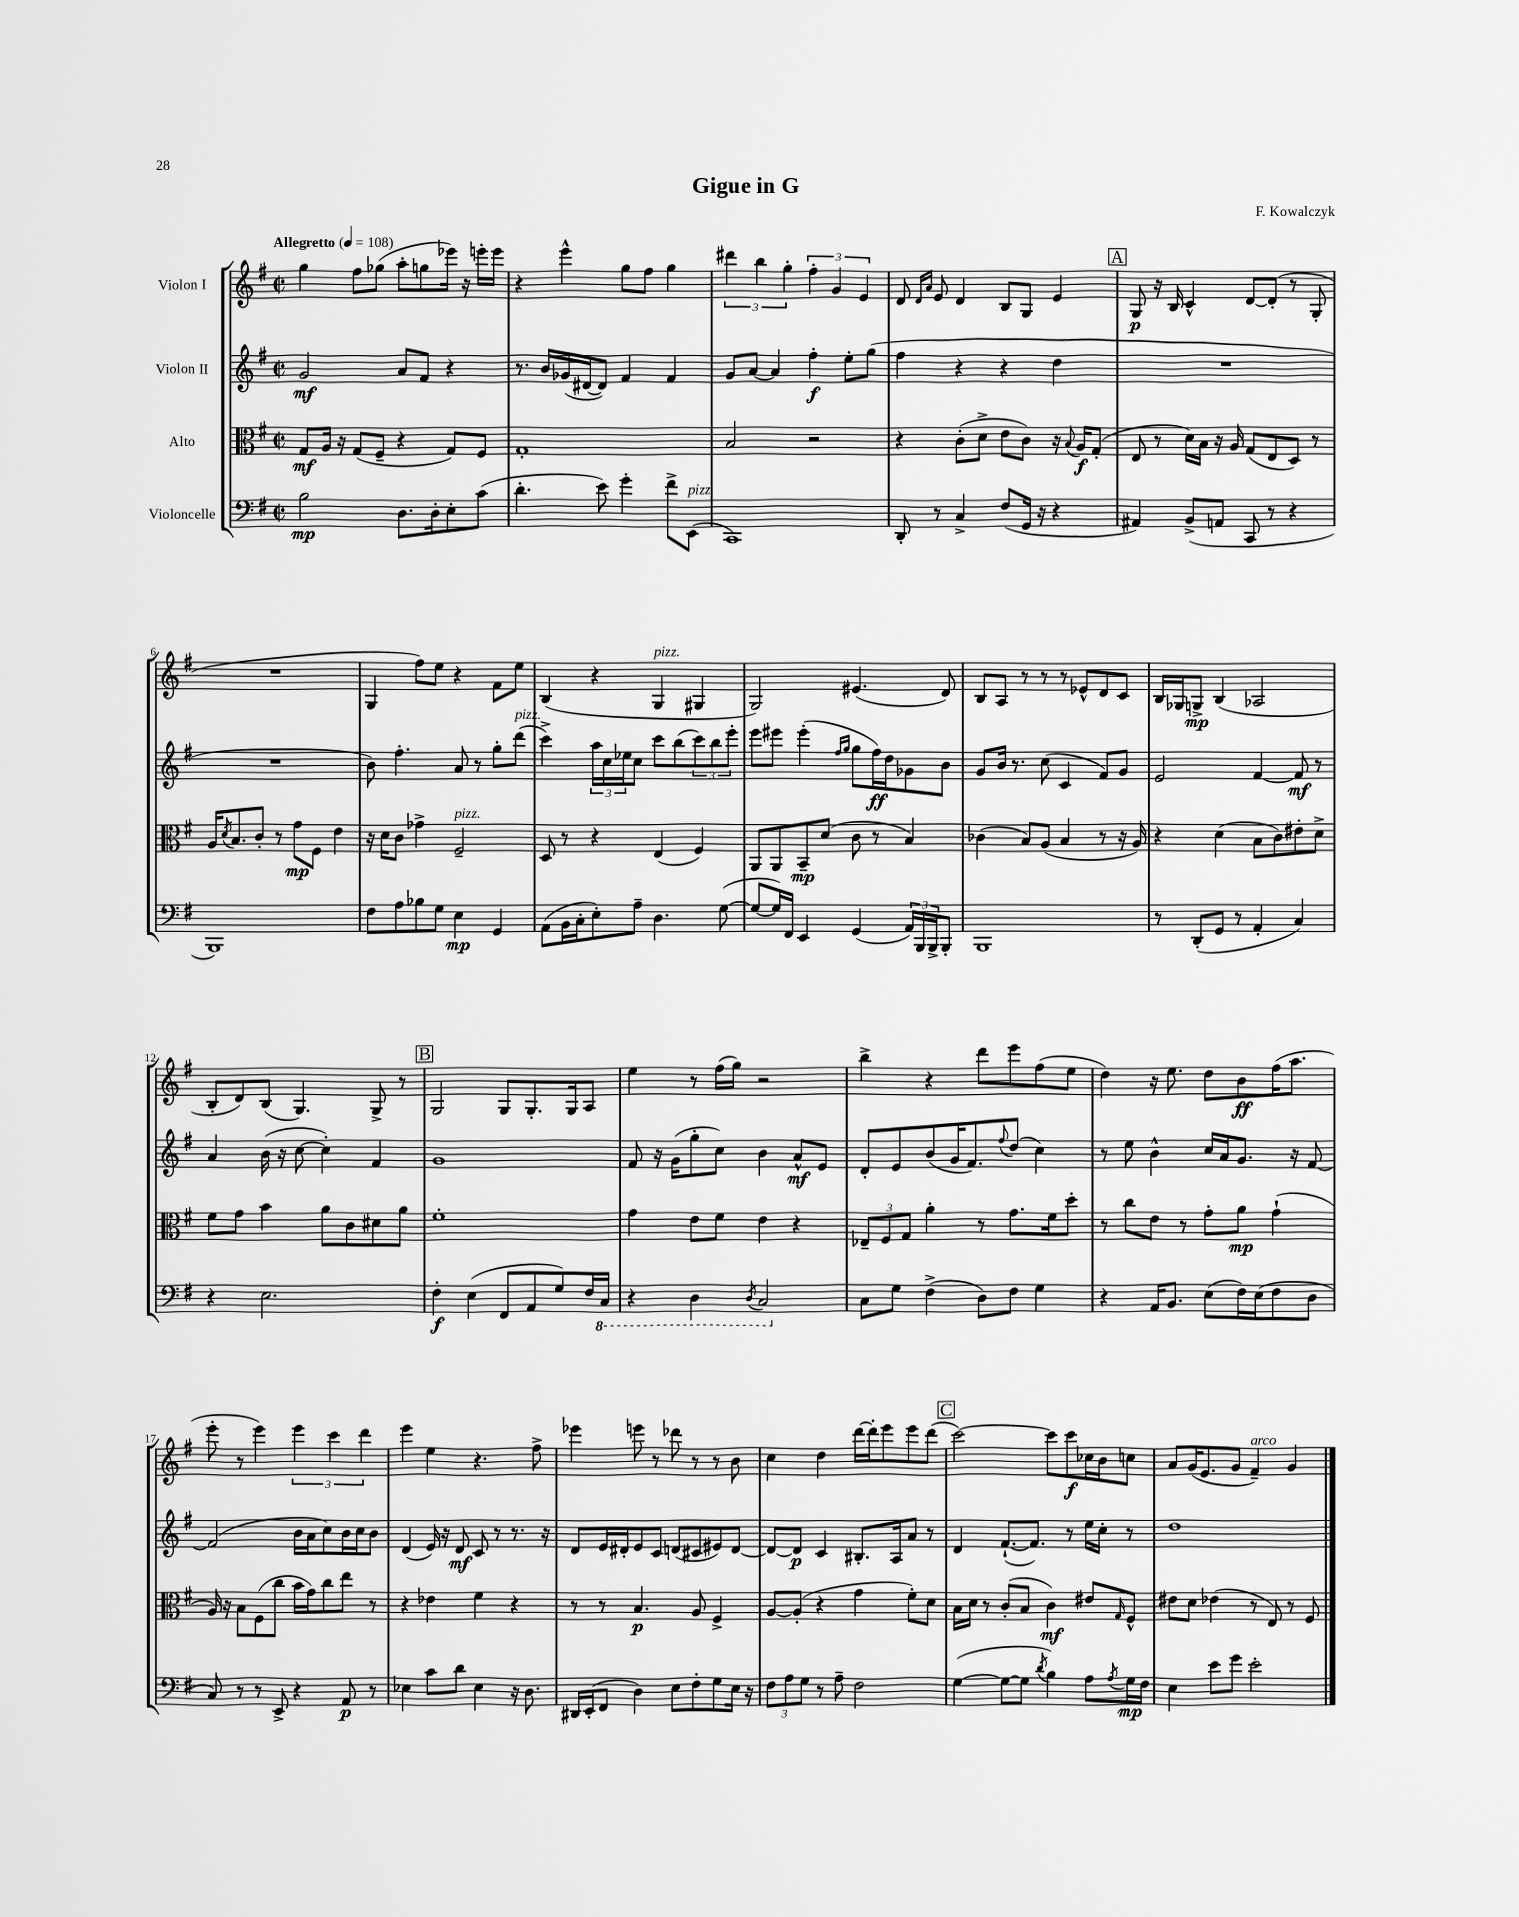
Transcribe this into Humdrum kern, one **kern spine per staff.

**kern	**dynam	**kern	**dynam	**kern	**dynam	**kern	**dynam
*part4	*part4	*part3	*part3	*part2	*part2	*part1	*part1
*staff4	*staff4	*staff3	*staff3	*staff2	*staff2	*staff1	*staff1
*I"Violoncelle	*	*I"Alto	*	*I"Violon II	*	*I"Violon I	*
*clefF4	*	*clefC3	*	*clefG2	*	*clefG2	*
*k[f#]	*	*k[f#]	*	*k[f#]	*	*k[f#]	*
*M2/2	*	*M2/2	*	*M2/2	*	*M2/2	*
*met(c|)	*	*met(c|)	*	*met(c|)	*	*met(c|)	*
*MM108	*	*MM108	*	*MM108	*	*MM108	*
=1	=1	=1	=1	=1	=1	=1	=1
!	!	!	!	!	!	!LO:TX:a:B:t=Allegretto	!
2B\	mp	8G/L	mf	2g/	mf	4gg\	.
.	.	16A/Jk	.	.	.	.	.
.	.	16r	.	.	.	.	.
.	.	(8G/L	.	.	.	8ff#\L	.
.	.	8F#~/J	.	.	.	(8gg-X\J	.
8.D\L	.	4r	.	8a/L	.	8aa'\L	.
.	.	.	.	8f#/J	.	8ggn\	.
16D'\k	.	.	.	.	.	.	.
8E'\	.	8G/L)	.	4r	.	16eee-X\Jk)	.
.	.	.	.	.	.	16r	.
(8c\J	.	8F#/J	.	.	.	16eeen'\LL	.
.	.	.	.	.	.	16eee\JJ	.
=2	=2	=2	=2	=2	=2	=2	=2
4.d'\	.	1G'	.	8.r	.	4r	.
.	.	.	.	16b/LL	.	.	.
.	.	.	.	(16g-X/	.	4eee^^\	.
.	.	.	.	[16d#X/J	.	.	.
8e\)	.	.	.	8d#/J])	.	.	.
4g'\	.	.	.	4f#/	.	8gg\L	.
.	.	.	.	.	.	8ff#\J	.
8f#^\L	.	.	.	4f#/	.	4gg\	.
!LO:TX:a:i:t=pizz.	!	!	!	!	!	!	!
(8EE\J	.	.	.	.	.	.	.
=3	=3	=3	=3	=3	=3	=3	=3
1CC)	.	2B/	.	8g/L	.	6ddd#X\	.
.	.	.	.	[8a/J	.	.	.
.	.	.	.	.	.	6bb\	.
.	.	.	.	4a/]	.	.	.
.	.	.	.	.	.	6gg'\	.
.	.	2r	.	4ff#'\	f	6ff#'\	.
.	.	.	.	.	.	6g/	.
.	.	.	.	8ee'\L	.	.	.
.	.	.	.	.	.	6e/	.
.	.	.	.	(8gg\J	.	.	.
=4	=4	=4	=4	=4	=4	=4	=4
8DD'/	.	4r	.	4ff#\	.	8d/	.
.	.	.	.	.	.	16qqd/LL	.
.	.	.	.	.	.	16qqa/JJ	.
8r	.	.	.	.	.	8e/	.
4C^/	.	(8c'\L	.	4r	.	4d/	.
.	.	8d^\J	.	.	.	.	.
(8F#/L	.	8e\L	.	4r	.	8B/L	.
16GG/Jk	.	8c\J)	.	.	.	8G/J	.
16r	.	.	.	.	.	.	.
4r	.	16r	.	4dd\	.	4e/	.
.	.	8qqB/	.	.	.	.	.
.	.	16A/KL	f	.	.	.	.
.	.	(8G'/J	.	.	.	.	.
!!LO:REH:place=s1:t=A
=5	=5	=5	=5	=5	=5	=5	=5
4AA#X/)	.	8E/	.	1r	.	8G/	p
.	.	8r	.	.	.	16r	.
.	.	.	.	.	.	16B/	.
(8BB^/L	.	16d\LL)	.	.	.	4c^^/	.
.	.	16B\JJ	.	.	.	.	.
8AAn/J	.	16r	.	.	.	.	.
.	.	16A/	.	.	.	.	.
8CC/	.	(8G/L	.	.	.	[8d/L	.
8r	.	8E/	.	.	.	(8d'/J]	.
4r	.	8D/J)	.	.	.	8r	.
.	.	8r	.	.	.	8G'/	.
!!LO:LB:g=z
=6	=6	=6	=6	=6	=6	=6	=6
1BBB)	.	16A/KL	.	1r	.	1r	.
.	.	8qd/	.	.	.	.	.
.	.	8.B/	.	.	.	.	.
.	.	8c'/J	.	.	.	.	.
.	.	8r	.	.	.	.	.
.	.	8g\L	mp	.	.	.	.
.	.	8F#\J	.	.	.	.	.
.	.	4e\	.	.	.	.	.
=7	=7	=7	=7	=7	=7	=7	=7
8F#\L	.	16r	.	8b\)	.	4G/	.
.	.	16d\KL	.	.	.	.	.
8A\	.	8c\J	.	4.ff#'\	.	.	.
8B-X\	.	4g-X^\	.	.	.	8ff#\L)	.
8G\J	.	.	.	.	.	8ee\J	.
!	!	!LO:TX:a:i:t=pizz.	!	!	!	!	!
4E\	mp	2F#~/	.	8a/	.	4r	.
.	.	.	.	8r	.	.	.
4GG/	.	.	.	8gg'\L	.	8f#\L	.
!	!	!	!	!LO:TX:a:i:t=pizz.	!	!	!
.	.	.	.	(8ddd\J	.	8ee\J	.
=8	=8	=8	=8	=8	=8	=8	=8
(8AA\L	.	8D/	.	4ccc^\)	.	(4B/	.
16BB\L	.	8r	.	.	.	.	.
16C'\J	.	.	.	.	.	.	.
8E'\)	.	4r	.	24aa\LL	.	4r	.
.	.	.	.	24cc\	.	.	.
.	.	.	.	24ee-X\J	.	.	.
8A~\J	.	.	.	8cc\J	.	.	.
!	!	!	!	!	!	!LO:TX:a:i:t=pizz.	!
4.D\	.	(4E/	.	8ccc\L	.	4G/	.
.	.	.	.	(8bb\	.	.	.
.	.	4F#/)	.	12ccc\)	.	4G#X/	.
.	.	.	.	12bb\	.	.	.
([8G\	.	.	.	.	.	.	.
.	.	.	.	12eee'\J	.	.	.
=9	=9	=9	=9	=9	=9	=9	=9
8G/L_	.	8AA/L	.	8eee\L	.	2G/)	.
16G/L])	.	8AA/	.	8eee#X\J	.	.	.
16FF#/JJ	.	.	.	.	.	.	.
4EE/	.	8BB~/	mp	(4eee#'\	.	.	.
.	.	(8d/J	.	.	.	.	.
.	.	.	.	16qqff#/LL	.	.	.
.	.	.	.	16qqgg/JJ	.	.	.
(4GG/	.	8c\	.	8gg\L	.	(4.e#X/	.
.	.	8r	.	16ff#\L)	ff	.	.
.	.	.	.	16dd\J	.	.	.
24AA/LL)	.	4B/)	.	8g-X\	.	.	.
24BBB/	.	.	.	.	.	.	.
24BBB^/J	.	.	.	.	.	.	.
8BBB'/J	.	.	.	8b\J	.	8d/)	.
=10	=10	=10	=10	=10	=10	=10	=10
1BBB	.	(4c-X\	.	8g/L	.	8B/L	.
.	.	.	.	16b/Jk	.	8A/J	.
.	.	.	.	8.r	.	.	.
.	.	8B/L)	.	.	.	8r	.
.	.	(8A/J	.	(8cc\	.	8r	.
.	.	4B/	.	4c/	.	8r	.
.	.	.	.	.	.	8e-X^^/L	.
.	.	8r	.	8f#/L)	.	8d/	.
.	.	16r	.	8g/J	.	8c/J	.
.	.	16A/)	.	.	.	.	.
=11	=11	=11	=11	=11	=11	=11	=11
8r	.	4r	.	2e/	.	16B/LL	.
.	.	.	.	.	.	16G-X/J	.
(8DD'/L	.	.	.	.	.	8Gn^/J	mp
8GG/J	.	(4d\	.	.	.	(4B/	.
8r	.	.	.	.	.	.	.
4AA'/	.	8B\L	.	[4f#/	.	2A-X/	.
.	.	8c\)	.	.	.	.	.
4C/)	.	8e#X'\	.	8f#/]	mf	.	.
.	.	8d^\J	.	8r	.	.	.
!!LO:LB:g=z
=12	=12	=12	=12	=12	=12	=12	=12
4r	.	8f#\L	.	4a/	.	8B'/L	.
.	.	8g\J	.	.	.	8d/)	.
2.E\	.	4b\	.	(16b\	.	(8B/J	.
.	.	.	.	16r	.	.	.
.	.	.	.	[8cc\	.	4.G/)	.
.	.	8a\L	.	4cc'\])	.	.	.
.	.	8c\	.	.	.	.	.
.	.	8d#X\	.	4f#/	.	8G^/	.
.	.	8a\J	.	.	.	8r	.
!!LO:REH:place=s1:t=B
=13	=13	=13	=13	=13	=13	=13	=13
4F#'\	f	1f#'	.	1g	.	2G/	.
(4E\	.	.	.	.	.	.	.
8FF#/L	.	.	.	.	.	8G/L	.
8AA/	.	.	.	.	.	8.G'/	.
8G/)	.	.	.	.	.	.	.
.	.	.	.	.	.	16G/k	.
16F#/L	.	.	.	.	.	8A/J	.
*8ba	*	*	*	*	*	*	*
16CC/JJ	.	.	.	.	.	.	.
=14	=14	=14	=14	=14	=14	=14	=14
4r	.	4g\	.	8f#/	.	4ee\	.
.	.	.	.	16r	.	.	.
.	.	.	.	(16g\KL	.	.	.
4DD\	.	8e\L	.	8gg'\	.	8r	.
.	.	8f#\J	.	8cc\J)	.	(16ff#\LL	.
.	.	.	.	.	.	16gg\JJ)	.
8qDD/	.	.	.	.	.	.	.
2CC/	.	4e\	.	4b\	.	2r	.
.	.	4r	.	8a^^/L	mf	.	.
.	.	.	.	8e/J	.	.	.
=15	=15	=15	=15	=15	=15	=15	=15
*X8ba	*	*	*	*	*	*	*
8C\L	.	12E-X~/L	.	8d'/L	.	4bb^\	.
.	.	12F#/	.	.	.	.	.
8G\J	.	.	.	8e/	.	.	.
.	.	12G/J	.	.	.	.	.
(4F#^\	.	4a'\	.	(8b/	.	4r	.
.	.	.	.	16g/K	.	.	.
.	.	.	.	8.f#/)	.	.	.
8D\L)	.	8r	.	.	.	8ddd\L	.
.	.	.	.	8qqff#/	.	.	.
8F#\J	.	8.g\L	.	(8dd/J	.	8eee\	.
4G\	.	.	.	4cc\)	.	(8ff#\	.
.	.	16f#\k	.	.	.	.	.
.	.	8dd'\J	.	.	.	8ee\J	.
=16	=16	=16	=16	=16	=16	=16	=16
4r	.	8r	.	8r	.	4dd\)	.
.	.	8cc\L	.	8ee\	.	.	.
16AA/KL	.	8e\J	.	4b^^\	.	16r	.
8.BB/J	.	.	.	.	.	8.ee\	.
.	.	8r	.	.	.	.	.
(8E\L	.	8g'\L	.	16cc/LL	.	8dd\L	.
.	.	.	.	16a/J	.	.	.
16F#\L)	.	8a\J	mp	8.g/J	.	8b\	ff
(16E\J	.	.	.	.	.	.	.
8F#\	.	(4g`\	.	.	.	(16ff#\K	.
.	.	.	.	16r	.	8.aa\J	.
8D\J	.	.	.	[8f#/	.	.	.
!!LO:LB:g=z
=17	=17	=17	=17	=17	=17	=17	=17
8C/)	.	16A/)	.	(2f#/]	.	8eee'\	.
.	.	16r	.	.	.	.	.
8r	.	8B\L	.	.	.	8r	.
8r	.	(8F#\	.	.	.	4eee\)	.
8EE^/	.	8cc\J	.	.	.	.	.
4r	.	16b\LL	.	16b\LL	.	6eee\	.
.	.	16g\J)	.	16a\J	.	.	.
.	.	8cc\	.	8cc\)	.	.	.
.	.	.	.	.	.	6ccc\	.
8AA/	p	8ee\J	.	16b\L	.	.	.
.	.	.	.	16cc\J	.	.	.
.	.	.	.	.	.	6ddd\	.
8r	.	8r	.	8b\J	.	.	.
=18	=18	=18	=18	=18	=18	=18	=18
4E-X\	.	4r	.	(4d/	.	4eee\	.
8c\L	.	4e-X\	.	16e/)	.	4ee\	.
.	.	.	.	16r	.	.	.
8d\J	.	.	.	8d/	mf	.	.
4E-\	.	4f#\	.	8c/	.	4.r	.
.	.	.	.	8r	.	.	.
16r	.	4r	.	8.r	.	.	.
8.D\	.	.	.	.	.	.	.
.	.	.	.	.	.	8ff#^\	.
.	.	.	.	16r	.	.	.
=19	=19	=19	=19	=19	=19	=19	=19
16DD#X/LL	.	8r	.	8d/L	.	4eee-X\	.
(16EE'/J	.	.	.	.	.	.	.
8FF#/J	.	8r	.	16e/L	.	.	.
.	.	.	.	16d#X'/J	.	.	.
4D\)	.	4.B/	p	8e/	.	8eeen\	.
.	.	.	.	8c/J	.	8r	.
8E\L	.	.	.	(8dn/L	.	8ddd-X\	.
8F#'\	.	8A/	.	8c#X/	.	8r	.
8G\	.	4F#^/	.	8e#X/)	.	8r	.
16E\Jk	.	.	.	[8d/J	.	8b\	.
16r	.	.	.	.	.	.	.
=20	=20	=20	=20	=20	=20	=20	=20
12F#\L	.	[8A/L	.	8d/L_	.	4cc\	.
12A\	.	.	.	.	.	.	.
.	.	(8A'/J]	.	8d/J]	p	.	.
12G\J	.	.	.	.	.	.	.
8r	.	4r	.	4c/	.	4dd\	.
8A~\	.	.	.	.	.	.	.
2F#\	.	4g\	.	8.B#X'/L	.	[16ddd\LL	.
.	.	.	.	.	.	16ddd'\J]	.
.	.	.	.	.	.	8eee\	.
.	.	.	.	16A/k	.	.	.
.	.	8f#'\L)	.	8a/J	.	8eee\	.
.	.	8d\J	.	8r	.	(8ddd\J	.
!!LO:REH:place=s1:t=C
=21	=21	=21	=21	=21	=21	=21	=21
([4G\	.	16B\LL	.	4d/	.	[2ccc\)	.
.	.	16d\JJ	.	.	.	.	.
.	.	8r	.	.	.	.	.
8G\L_	.	(8c'/L	.	([8.f#`/L	.	.	.
8G\J]	.	8B/J	.	.	.	.	.
.	.	.	.	8.f#/J])	.	.	.
8qd/	.	.	.	.	.	.	.
4B\)	.	4c\)	mf	.	.	8ccc\L]	.
.	.	.	.	8r	.	8ccc\	f
8A\L	.	8e#X/L	.	16ee\LL	.	16cc-X\L	.
.	.	.	.	16cc'\JJ	.	16b\J	.
8qA/	.	16qqG/	.	.	.	.	.
16G\L	mp	8F#^^/J	.	8r	.	8ccn\J	.
16F#\JJ	.	.	.	.	.	.	.
=22	=22	=22	=22	=22	=22	=22	=22
4E\	.	8e#X\L	.	1dd	.	8a/L	.
.	.	8d\J	.	.	.	(16g/K	.
.	.	.	.	.	.	8.e/	.
8e\L	.	(4e-X\	.	.	.	.	.
8g\J	.	.	.	.	.	8g/J	.
!	!	!	!	!	!	!LO:TX:a:i:t=arco	!
2e'\	.	8r	.	.	.	4f#~/)	.
.	.	8E/)	.	.	.	.	.
.	.	8r	.	.	.	4g/	.
.	.	8F#/	.	.	.	.	.
==	==	==	==	==	==	==	==
*-	*-	*-	*-	*-	*-	*-	*-
